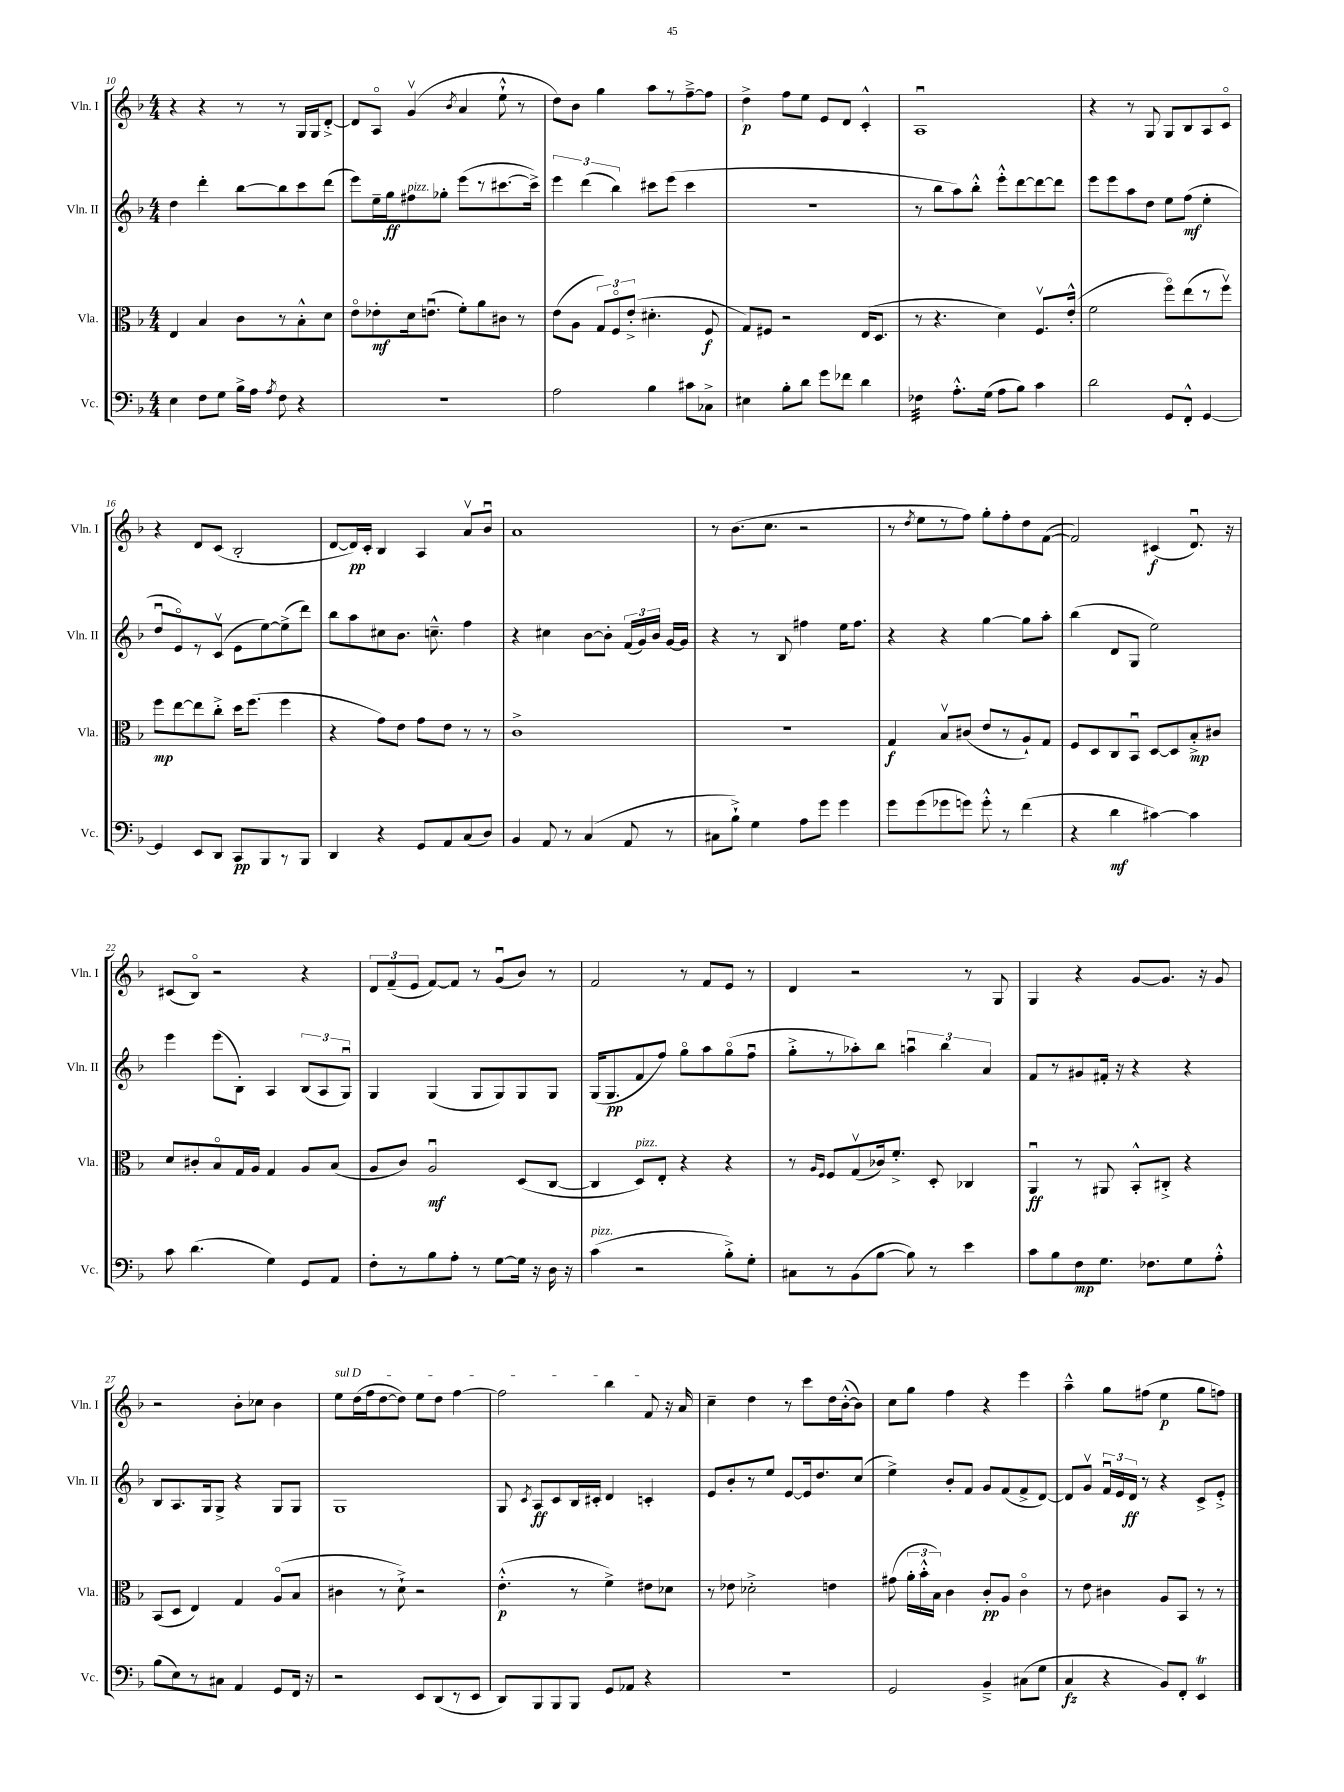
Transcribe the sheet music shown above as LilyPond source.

<<
\new StaffGroup <<
\new Staff = "s0" \with { instrumentName = "Vln. I" shortInstrumentName = "Vln. I" } {
    \clef treble \key f \major \numericTimeSignature \time 4/4
    \autoBeamOff r4 r4 r8 r8 g16[ g16 d'8]~-.-> |
    d'8[ a8]\flageolet g'4\upbow( \acciaccatura { bes'8 } a'4 e''8-!-^ r8 |
    d''8[) bes'8] g''4 a''8[ r8 f''8~---> f''8] |
    d''4->\p f''8[ e''8] e'8[ d'8] c'4-.-^ |
    a1\downbow |
    r4 r8 g8 g8[ bes8 a8 c'8]\flageolet |
    r4 d'8[ c'8]( bes2-. |
    d'8[~ d'16\pp) c'16]-. bes4 a4 a'8[\upbow bes'8]\downbow |
    a'1 |
    r8 bes'8.[( c''8.] r2 |
    r8 \acciaccatura { d''8 } e''8[ r8 f''8]) g''8[-. f''8-. d''8 f'8]~( |
    f'2) cis'4\f( d'8.\downbow) r16 |
    cis'8[( bes8]\flageolet) r2 r4 |
    \tuplet 3/2 { d'8[ f'8--( e'8] } f'8[~) f'8] r8 g'8[\downbow( bes'8]) r8 |
    f'2 r8 f'8[ e'8] r8 |
    d'4 r2 r8 g8 |
    g4 r4 g'8[~ g'8.] r16 g'8 |
    r2 bes'8[-. ces''8] bes'4 |
    \once \override TextSpanner.bound-details.left.text = \markup { \italic "sul D" } e''8[\startTextSpan d''16( f''16 d''8~ d''8]) e''8[ d''8] f''4~ |
    f''2 bes''4 f'8\stopTextSpan r16 a'16 |
    c''4-- d''4 r8 c'''8[ d''16 bes'16~-.-^( bes'8]) |
    c''8[ g''8] f''4 r4 e'''4 |
    a''4---^ g''8[ fis''8]( e''4\p g''8[ f''8]) \bar "|." |
}
\new Staff = "s1" \with { instrumentName = "Vln. II" shortInstrumentName = "Vln. II" } {
    \clef treble \key f \major \numericTimeSignature \time 4/4
    \autoBeamOff d''4 d'''4-. bes''8[~ bes''8 c'''8 d'''8]( |
    e'''8[) e''16-- g''16\ff fis''8^\markup { \italic "pizz." } ges''8]-. e'''8[( r8 cis'''8.~ cis'''16]->) |
    \tuplet 3/2 { e'''4 d'''4( bes''4) } cis'''8[ e'''8]( cis'''4 |
    R1 |
    r8 bes''8[ a''8) bes''8]-.-^ e'''8[-.-^ d'''8~ d'''8~ d'''8] |
    e'''8[ e'''8 a''8 d''8] e''8[ f''8]\mf( e''4-. |
    d''8[\downbow e'8\flageolet) r8 c'8]\upbow( e'8[ e''8~) e''8->( d'''8]) |
    bes''8[ a''8 cis''8 bes'8.] c''8.---^ f''4 |
    r4 cis''4 bes'8[~ bes'8]-. \tuplet 3/2 { f'16[( g'16) bes'16] } g'16[~ g'16] |
    r4 r8 bes8 fis''4 e''16[ fis''8.] |
    r4 r4 g''4~ g''8[ a''8]-. |
    bes''4( d'8[ g8] e''2) |
    e'''4 e'''8[( bes8]-.) a4 \tuplet 3/2 { bes8[( a8 g8]\downbow) } |
    g4 g4( g8[ g8) g8 g8] |
    g16[( g8.\pp f'8 f''8]) g''8[\flageolet a''8 g''8\flageolet( f''8]\downbow |
    g''8[-.-> r8 aes''8-.) bes''8] \tuplet 3/2 { a''4\downbow bes''4 a'4 } |
    f'8[ r8 gis'8 fis'16]-. r16 r4 r4 |
    bes8[ a8. g16 g8]-> r4 g8[ g8] |
    g1 |
    g8 \acciaccatura { c'8 } a8[\ff c'8 bes16 cis'16]-. d'4 c'4-. |
    e'8[ bes'8-. r8 e''8] e'8[~ e'16 d''8. c''8]( |
    e''4->) bes'8[-. f'8] g'8[ f'8( f'8-> d'8]~) |
    d'8[ g'8]\upbow \tuplet 3/2 { f'16[\downbow e'16 d'16]\ff } r8 r4 c'8[-> e'8]-.-> \bar "|." |
}
\new Staff = "s2" \with { instrumentName = "Vla." shortInstrumentName = "Vla." } {
    \clef alto \key f \major \numericTimeSignature \time 4/4
    \autoBeamOff e4 bes4 c'8[ r8 bes8-.-^ d'8] |
    e'8[\flageolet ees'8-.\mf d'16 e'8.]\downbow( f'8[-.) a'8 cis'8] r8 |
    e'8[( a8] \tuplet 3/2 { g8[) f8\flageolet e'8]-.->( } dis'4.-. f8\f |
    g8[) fis8] r2 e16[( d8.] |
    r8 r4. d'4) f8.[\upbow e'16]-.-^( |
    f'2 f''8[\flageolet) e''8( r8 f''8]\upbow) |
    f''8[\mp e''8~ e''8 c''8]-.-> d''16[ f''8.]( f''4 |
    r4 g'8[) e'8] g'8[ e'8] r8 r8 |
    c'1-> |
    R1 |
    g4\f bes8[\upbow cis'8]( e'8[ r8 a8-!) g8] |
    f8[ d8 c8 bes,8]\downbow d8[~ d8 bes8-.->\mp cis'8] |
    d'8[ cis'8-. bes8\flageolet g16 a16] g4 a8[ bes8]( |
    a8[ c'8]) a2\downbow\mf d8[( c8]~ |
    c4 d8[^\markup { \italic "pizz." }) e8]-. r4 r4 |
    r8 \grace { a16[ f16] } f8[ g8\upbow( ces'16) f'8.]-.-> d8-. ces4 |
    a,4\downbow\ff r8 ais,8 bes,8[-.-^ cis8]-.-> r4 |
    bes,8[( d8] e4) g4 a8[\flageolet( bes8] |
    cis'4 r8 d'8-!->) r2 |
    e'4.-.-^\p( r8 f'4->) eis'8[ des'8] |
    r8 ees'8 des'2-.-> e'4 |
    gis'8( \tuplet 3/2 { a'16[-. bes'16-.-^ bes16]) } c'4 c'8[-.\pp a8] c'4\flageolet |
    r8 e'8 cis'4 a8[ bes,8] r8 r8 \bar "|." |
}
\new Staff = "s3" \with { instrumentName = "Vc." shortInstrumentName = "Vc." } {
    \clef bass \key f \major \numericTimeSignature \time 4/4
    \autoBeamOff e4 f8[ g8] bes16[-> a16] \acciaccatura { a8 } f8 r4 |
    R1 |
    a2 bes4 cis'8[ ces8]-> |
    eis4 bes8[-. d'8] g'8[ fes'8] d'4 |
    fes4:32 a8.[-.-^ g16]( a8[ bes8]) c'4 |
    d'2 g,8[ f,8]-.-^ g,4~ |
    g,4 e,8[ d,8] c,8[\pp bes,,8 r8 bes,,8] |
    d,4 r4 g,8[ a,8 c8( d8]) |
    bes,4 a,8 r8 c4( a,8 r8 |
    cis8[ bes8]-!->) g4 a8[ g'8] g'4 |
    g'8[ g'8( ges'8 g'8]) g'8-.-^ r8 f'4( |
    r4 d'4\mf cis'4~) cis'4 |
    c'8 d'4.( g4) g,8[ a,8] |
    f8[-. r8 bes8 a8]-. r8 g8[~ g16] r16 d16 r16 |
    c'4^\markup { \italic "pizz." }( r2 bes8[-.->) g8]-. |
    cis8[ r8 bes,8( bes8]~ bes8) r8 e'4 |
    c'8[ bes8 f8\mp g8.] fes8.[ g8 a8]-.-^ |
    bes8[( e8) r8 cis8] a,4 g,8[ f,16] r16 |
    r2 e,8[ d,8( r8 e,8] |
    d,8[) bes,,8 bes,,8 bes,,8] g,8[ aes,8] r4 |
    R1 |
    g,2 bes,4---> cis8[( g8] |
    c4\fz r4 bes,8[) f,8]-. e,4\trill \bar "|." |
}
>>
>>
\layout { \context { \Score currentBarNumber = #10 } }
